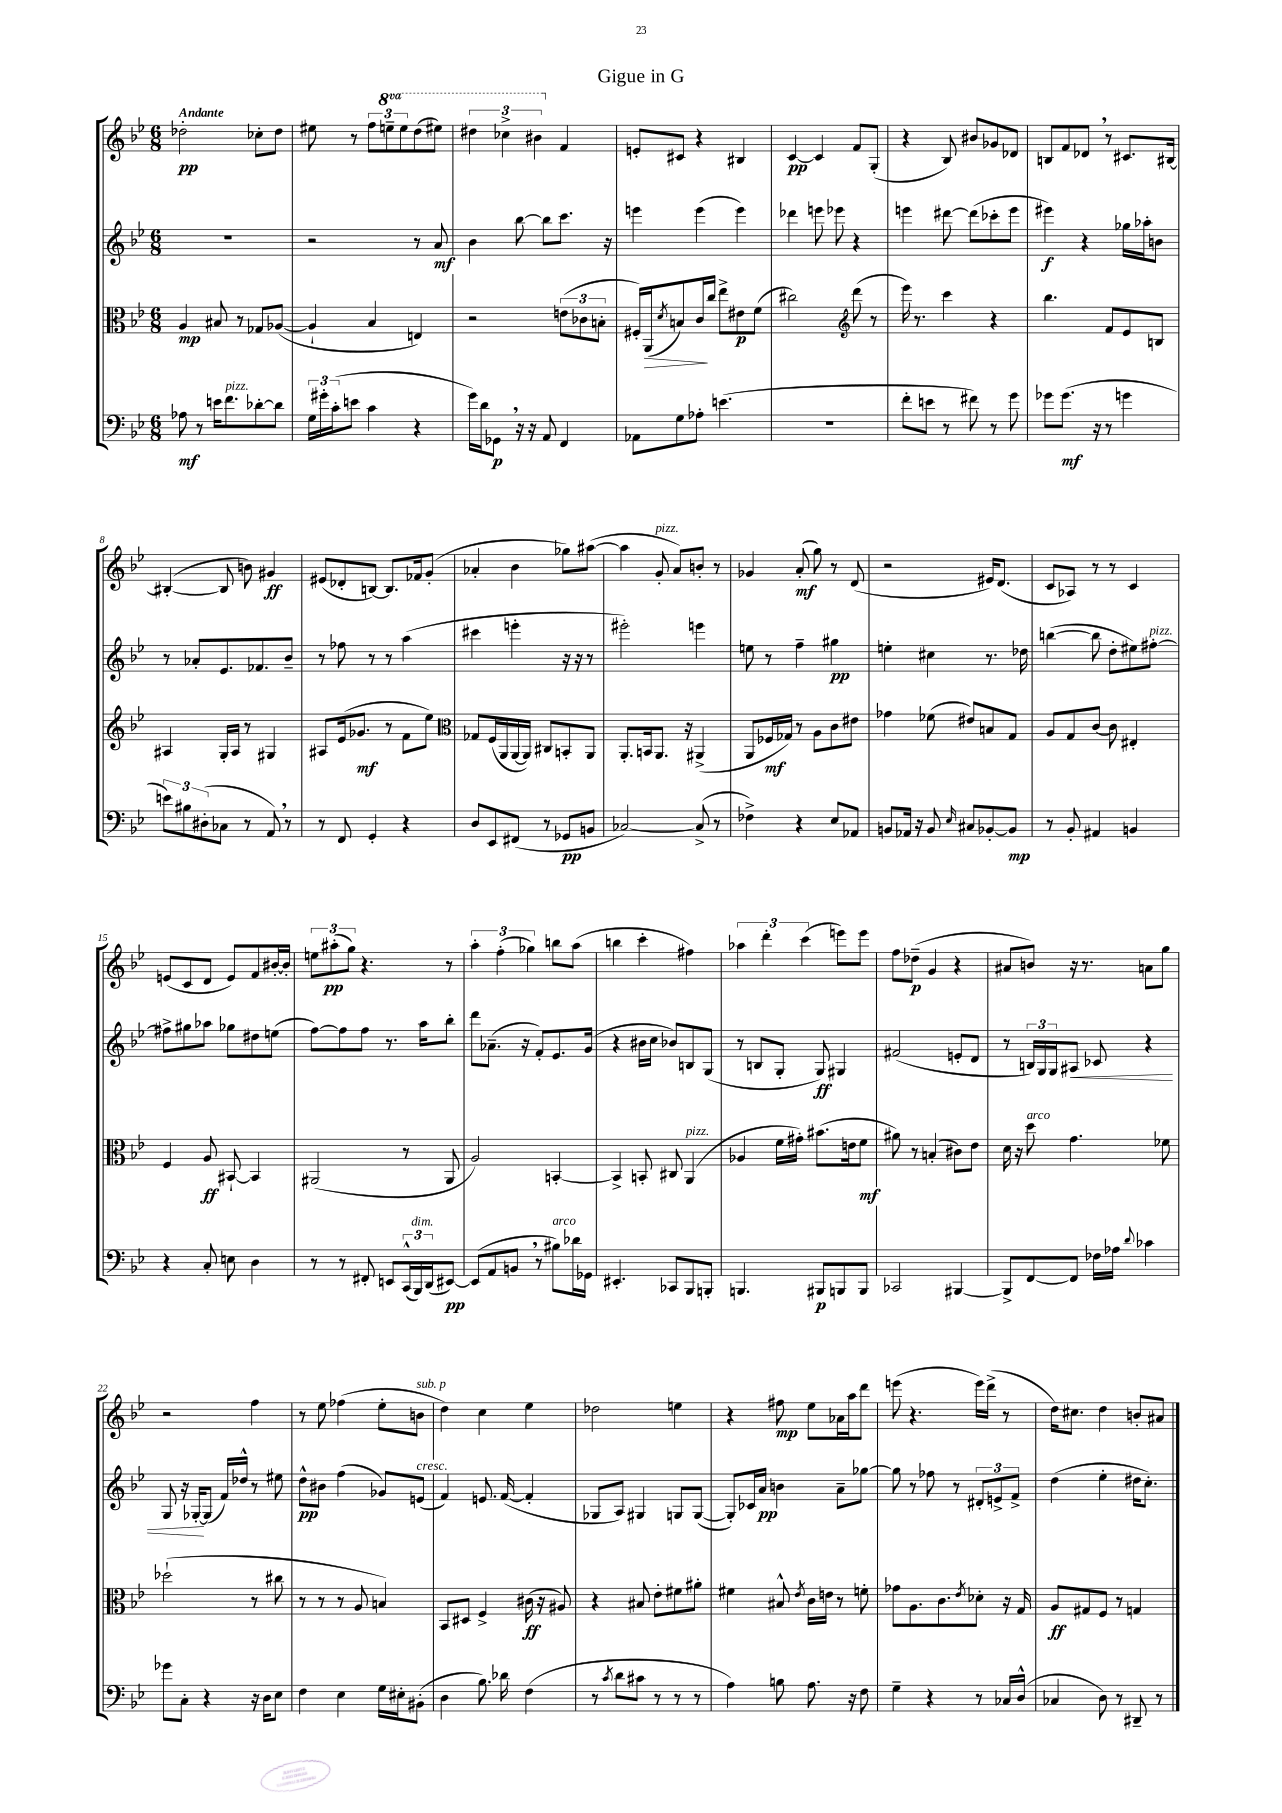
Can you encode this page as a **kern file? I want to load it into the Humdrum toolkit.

**kern	**kern	**kern	**kern
*staff4	*staff3	*staff2	*staff1
*clefF4	*clefC3	*clefG2	*clefG2
*k[b-e-]	*k[b-e-]	*k[b-e-]	*k[b-e-]
*M6/8	*M6/8	*M6/8	*M6/8
8A-\	4A/	2.r	2dd-'\
8r	.	.	.
16e\LK	8B#/	.	.
8.f\	.	.	.
.	8r	.	.
[8d-'\	8G-/L	.	8cc-'\L
8d-\]J	([8A-/J	.	8dd-\J
=	=	=	=
24G\LL	4A-`/]	2r	8ee#\
24g#'\	.	.	.
(24c'\J	.	.	.
8e\J	.	.	8r
4c\	4B-/	.	12ff\L
.	.	.	12eee~\
.	.	.	12eee\
4r	4E/)	8r	(8ddd\
.	.	8a/	8eee#\J)
=	=	=	=
16g\LL)	2r	4b-\	6ddd#\
16d\J	.	.	.
8GG-\J	.	.	.
.	.	.	6ccc-^\
16r	.	[8bb-\	.
16r	.	.	.
.	.	.	6bb#\
8AA/	.	8bb-\]L	.
4FF/	(12e\L	8.ccc\J	4f/
.	12c-\	.	.
.	12B'\J	.	.
.	.	16r	.
=	=	=	=
8AA-\L	16F#'/LL)	4eee\	8e'/L
.	(16AA/J	.	.
.	8qd/	.	.
8G\	8B/)	.	8c#/J
8A-'\J	16c/L	(4eee\	4r
.	16cc/JJ	.	.
(4.e\	8ee-^\L	.	.
.	8e#\	4eee\)	4B#/
.	(8f\J	.	.
=	=	=	=
2.r	2cc#\)	4ddd-\	[4c/
.	.	8eee\	4c/]
.	.	8eee-\	.
*	*clefG2	*	*
.	(8ddd\	4r	8f/L
.	8r	.	(8G'/J
=	=	=	=
8f'\L	16eee-\)	4eee\	4r
.	8.r	.	.
8e\J	.	.	.
8r	4ccc\	[8ddd#\	8B-/)
8f#\)	.	(8ddd#\]L	8b#/L
8r	4r	8ccc-'\	8g-/
8g\	.	8eee\J	8d-/J
=	=	=	=
8g-\L	4.bb-\	4eee#\)	8B/L
(8.g-\J	.	.	8f/
.	.	4r	8d-/J
16r	.	.	.
8r	8f/L	.	8r
4g\	8e-/	16gg-\LL	8.c#/L
.	.	16aa-'\J	.
.	8B/J	8b\J	.
.	.	.	[16B#/Jk
=	=	=	=
12e\L)	4A#/	8r	(4B#'/_
12B#\	.	.	.
.	.	8a-'/L	.
(12D#'\	.	.	.
8C-\J	16G'/LL	8.e-/	8B#/]
.	16A#/JJ	.	.
8r	8r	.	8b\)
.	.	8.f-/	.
8AA/)	4G#/	.	4g#/
8r	.	8b-~/J	.
=	=	=	=
8r	8A#/L	8r	(8e#/L
8FF/	(16e-/k	8ff-\	8d-'/
.	8.g-/J	.	.
4GG'/	.	8r	[8B/J)
.	8r	8r	8.B/]L
4r	8f\L	(4aa\	.
.	.	.	16f-/k
.	8ee-\J)	.	(8g'/J
=	=	=	=
*	*clefC3	*	*
8D/L	8G-/L	4ccc#\	4a-'/
8EE-/	(16F/L	.	.
.	16AA/	.	.
(8FF#/J	[16AA/	4eee'\	4b-\
.	16AA/]JJ)	.	.
8r	8C#/L	.	.
8GG-/L	8BB'/	16r	8gg-\L)
.	.	16r	.
8BB/J	8AA/J	8r	([8aa#\J
=	=	=	=
[2C-/)	8.AA'/L	2eee#'\)	4aa#\]
.	16BB/k	.	.
.	8.AA/J	.	8g'/
.	.	.	8a/L)
.	16r	.	.
(8C-^/]	(4AA#^/	4eee\	8b'/J
8r	.	.	8r
=	=	=	=
4F-^\)	8AA/L	8ee\	4g-/
.	16F-/L	8r	.
.	16G-/JJ)	.	.
4r	8r	4ff~\	(8a'/
.	8A\L	.	8gg\)
8E-/L	8c\	4gg#\	8r
8AA-/J	8e#\J	.	(8d/
=	=	=	=
8BB/L	4g-\	4ee'\	2r
16AA-/Jk	.	.	.
16r	.	.	.
8BB/	(8f-\	4cc#\	.
16qqE-/	.	.	.
8C#/L	8e#/L)	.	.
[8BB-'/	8B/	8.r	16e#/LK)
.	.	.	(8.d/J
8BB-/]J	8G/J	.	.
.	.	16dd-\	.
=	=	=	=
8r	8A/L	([4bb\	8c/L
8BB-'/	8G/	.	8A-/J)
4AA#/	[8c/J	8bb\]	8r
.	8c\]	8dd'\L	8r
4BB/	4E#'/	8ee#\)	4c/
.	.	[8ff#'\J	.
=	=	=	=
4r	4F/	8ff#^\]L	(8e/L
.	.	8gg#\	8c/
8C'/	8A/	8aa-\J	8d/J
8E\	[8BB#`/	8gg-\L	8e/L)
4D\	4BB#/]	8dd#\	8f/
.	.	(8ee\J	[16b#'/L
.	.	.	16b#'/]JJ
=	=	=	=
8r	(2AA#/	[8ff\L)	12ee\L
.	.	.	(12aa#'\
8r	.	8ff\]	.
.	.	.	12gg\J)
8FF#'/	.	8ff\J	4.r
8EE/L	.	8.r	.
(24CC^^/L	8r	.	.
24BBB-/)	.	.	.
.	.	16aa\LK	.
(24DD/J	.	.	.
[8EE#/J)	8AA#/	8bb-'\J	8r
=	=	=	=
(8EE#/]L	2A/)	8ddd\L	6aa'\
8AA/	.	(8.a-~\J	.
.	.	.	(6ff'\
8BB/J	.	.	.
.	.	16r	.
.	.	.	6gg-\)
8r	.	8f'/L)	.
8B#\L)	[4BB'/	8.e-/	8bb\L
16d-\L	.	.	(8aa\J
16GG-\JJ	.	(16g/Jk	.
=	=	=	=
4.EE#'/	4BB^/]	4r	4bb\
.	8BB'/	16b#\LL	4ccc'\
.	.	16cc\JJ	.
8CC-/L	8C#/	8b-/L)	.
8BBB-/	(4AA/	8B/	4ff#\)
8BBB'/J	.	(8G/J	.
=	=	=	=
4.BBB/	4A-/	8r	6aa-\
.	.	8B/L	.
.	.	.	6ddd'\
.	16f\LL	8G'/J	.
.	16g#'\JJ)	.	.
.	.	.	(6ccc\
8BBB#/L	(8.b#\L	8G/)	.
8BBB/	.	4G#/	8eee\L)
.	16e\k	.	.
8BBB/J	8f\J	.	8eee\J
=	=	=	=
2CC-/	8a#\)	(2f#/	8ff\L
.	8r	.	(8dd-~\J
.	(4B'/	.	4g/
[4BBB#/	8c#\L)	8e'/L	4r
.	8e-\J	8d/J	.
=	=	=	=
8BBB#^/]L	16d\	8r	8a#/L
.	16r	.	.
[8FF/	8dd\	24B/LL)	8b/J)
.	.	24G/	.
.	.	24G/J	.
8FF/]J	4.g\	8A#/J	16r
.	.	.	8.r
16F-\LL	.	8c-/	.
16A-\JJ	.	.	.
8qqd/	.	.	.
4c-\	.	4r	8a\L
.	8f-\	.	8gg\J
=	=	=	=
8g-\L	(2dd-`\	8G/	2r
8C'\J	.	16r	.
.	.	[16G-'/LK	.
4r	.	(8G-/]J	.
.	.	16f/LL)	.
.	.	16dd-^^/JJ	.
16r	8r	8r	4ff\
16D\LK	.	.	.
8E-\J	8cc#\	8ee#\	.
=	=	=	=
4F\	8r	8dd^^\L	8r
.	8r	8b#\J	8ee-\
4E-\	8r	(4ff\	(4ff-\
.	8A/	.	.
16G\LL	4B/)	8g-/L)	8ee-'\L
16E#'\J	.	.	.
(8BB#'\J	.	(8e/J	8b\J
=	=	=	=
4D\	8BB-/L	4f/)	4dd\)
.	8D#/J	.	.
8.B-\)	4F^/	8.e/	4cc\
16d-\	.	([16f/	.
(4F\	(16c#\	4f'/]	4ee-\
.	16r	.	.
.	8A#/)	.	.
=	=	=	=
8r	4r	8G-/L	2dd-\
8qc/	.	.	.
8d\L	.	8A/J)	.
8c#\J	8B#/	4G#/	.
8r	8e-'\L	.	.
8r	8f#\	8G/L	4ee\
8r	8a#'\J	([8G/J	.
=	=	=	=
4A\)	4f#\	8G'/]L)	4r
.	.	16c-/L	.
.	.	16a/JJ	.
8B\	8B#^^/	4b\	8ff#\
.	8qe-/	.	.
8.A\	16c\LL	.	8ee-\L
.	16e\JJ	.	.
.	8r	8a~\L	16a-\L
16r	.	.	16aa\J
8F\	8f'\	[8gg-\J	8ddd\J
=	=	=	=
4G~\	8g-\L	8gg-\]	(8eee\
.	8.A\	8r	4.r
4r	.	8ff-\	.
.	8.c\	.	.
.	.	8r	.
.	8qe-/	.	.
8r	8d-'\J	12d#'/L	16eee\LL)
.	.	.	(16ddd^\JJ
.	.	12e^/	.
16C-/LL	16r	.	8r
.	.	12f^/J	.
(16D^^/JJ	16G/	.	.
=	=	=	=
4C-/	8A/L	(4dd\	16dd\LK)
.	.	.	8.cc#\J
.	8G#/	.	.
8D\)	8F/J	4ee-'\	4dd\
8r	8r	.	.
8DD#~/	4G/	16dd#\LK	8b'/L
.	.	8.cc'\J)	.
8r	.	.	8a#/J
==	==	==	==
*-	*-	*-	*-
